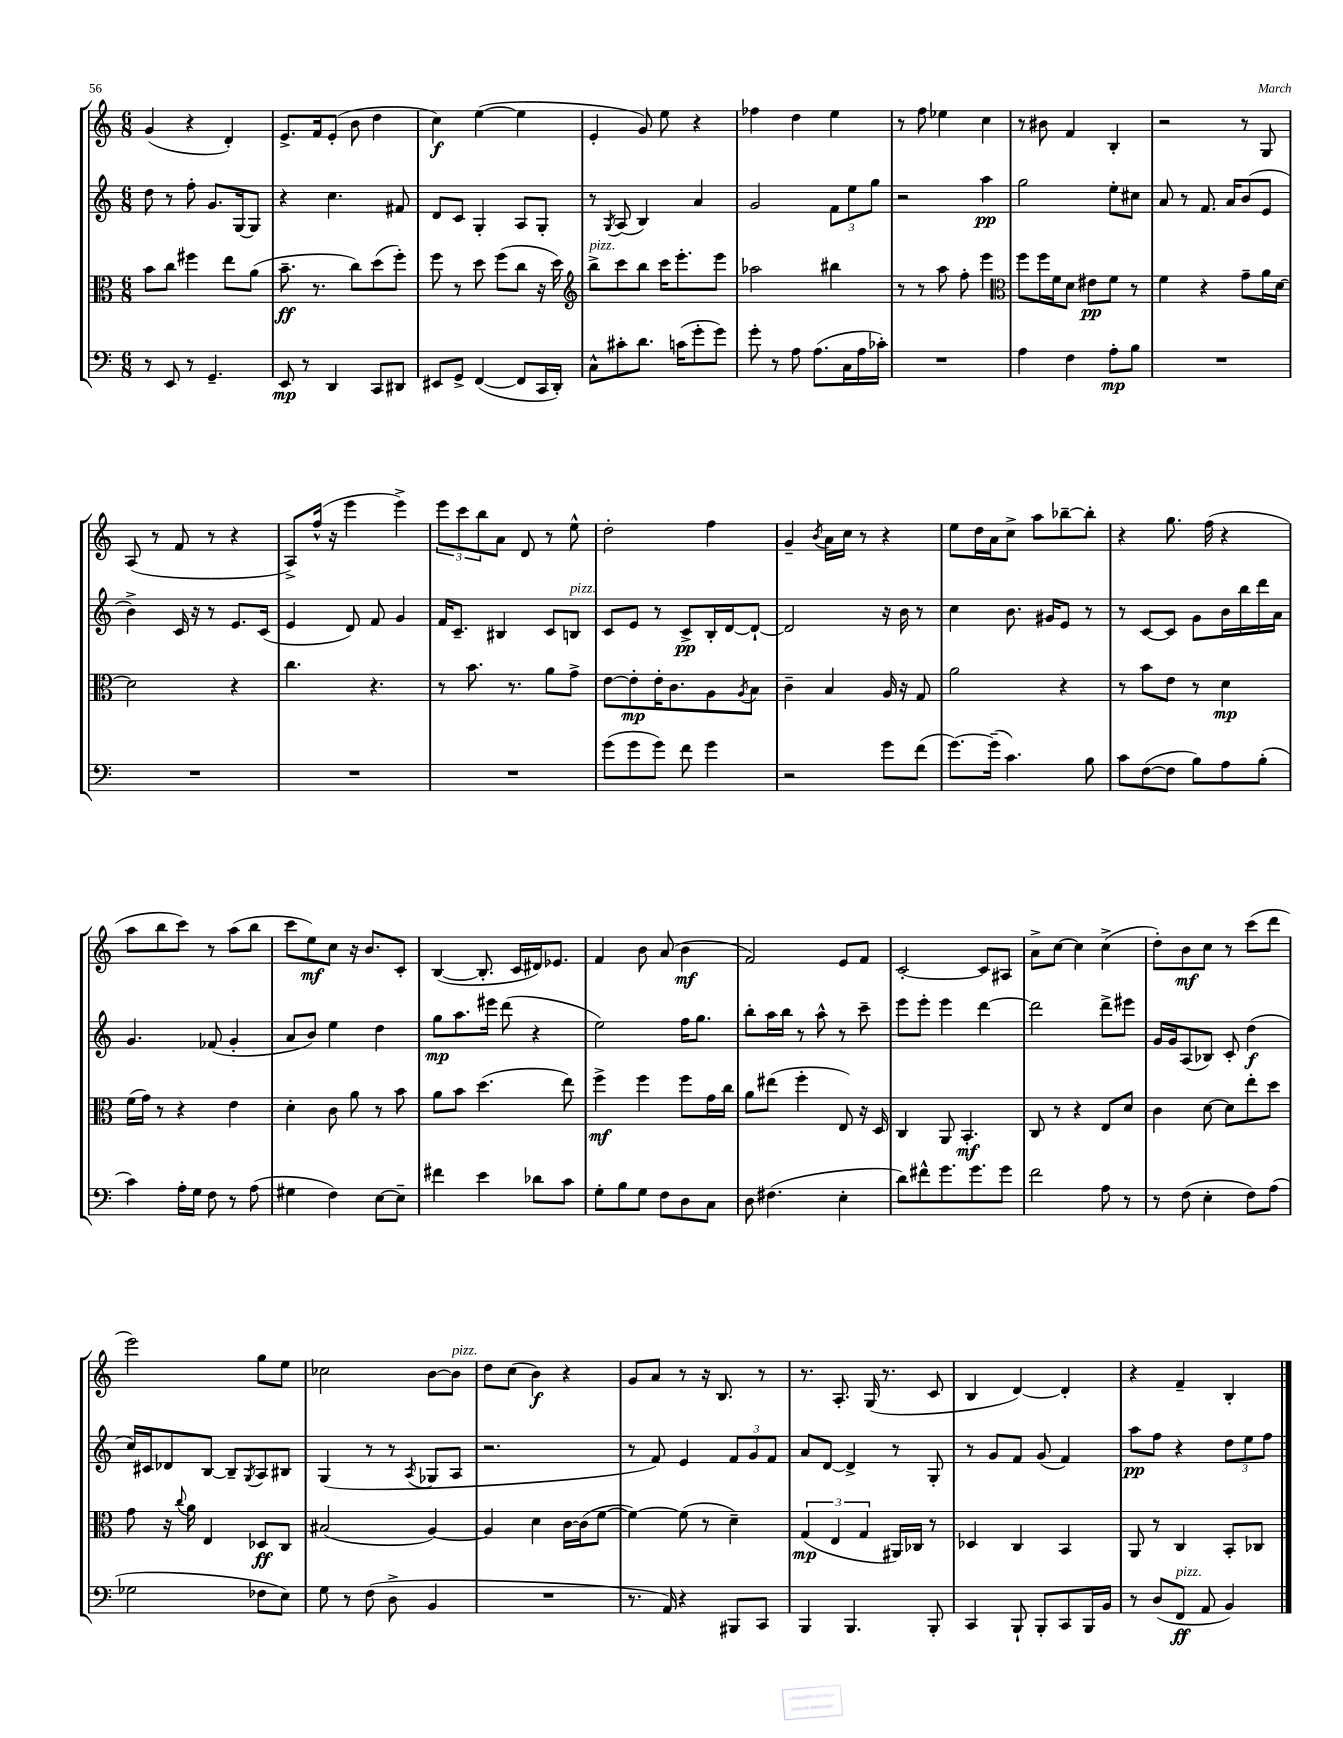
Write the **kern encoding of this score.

**kern	**kern	**kern	**kern
*staff4	*staff3	*staff2	*staff1
*clefF4	*clefC3	*clefG2	*clefG2
*k[]	*k[]	*k[]	*k[]
*M6/8	*M6/8	*M6/8	*M6/8
8r	8b\L	8dd\	(4g/
8EE/	8cc\J	8r	.
8r	4ff#\	8ff'\	4r
4.GG~/	.	8.g/L	.
.	8ee\L	.	4d'/)
.	.	[16G/k	.
.	(8a\J	8G/]J	.
=	=	=	=
8EE/	8.b~\	4r	8.e^/L
8r	.	.	.
.	8.r	.	16f/k
4DD/	.	4.cc\	(8e'/J
.	8cc\L)	.	8b\
8CC/L	(8dd\	.	4dd\
8DD#/J	8ff'\J)	8f#/	.
=	=	=	=
8EE#/L	8ff\	8d/L	4cc\)
8GG^/J	8r	8c/J	.
([4FF/	8dd\	4G'/	([4ee\
.	(8ff\L	.	.
8FF/]L	8cc\J	8A/L	4ee\]
16CC/L	16r	8G'/J	.
16DD'/JJ)	16dd\)	.	.
=	=	=	=
*	*clefG2	*	*
8C^^\L	8bb^\L	8r	4e'/
.	.	8qG/	.
8c#'\	8ccc\	(8A/	.
8.d\J	8bb\J	4B/)	8g/)
.	16ccc\LK	.	8ee\
(16c\LK	8.eee'\	.	.
8g'\	.	4a/	4r
8g\J)	8eee\J	.	.
=	=	=	=
8g'\	2aa-\	2g/	4ff-\
8r	.	.	.
8A\	.	.	4dd\
(8.A\L	.	.	.
.	4bb#\	12f\L	4ee\
16C\L	.	.	.
.	.	12ee\	.
16A\	.	.	.
.	.	12gg\J	.
16c-'\JJ)	.	.	.
=	=	=	=
2.r	8r	2r	8r
.	8r	.	8ff\
.	8aa\	.	4ee-\
.	8ff'\	.	.
.	4eee\	4aa\	4cc\
=	=	=	=
*	*clefC3	*	*
4A\	8ff\L	2gg\	8r
.	16ff\L	.	8b#\
.	16f\J	.	.
4F\	8d\J	.	4f/
.	8e#\L	.	.
8A'\L	8f\J	8ee'\L	4B'/
8B\J	8r	8cc#\J	.
=	=	=	=
2.r	4f\	8a/	2r
.	.	8r	.
.	4r	8.f/	.
.	.	16a/LK	.
.	8g~\L	(8b/	8r
.	16a\L	8e/J	8G/
.	[16d\JJ	.	.
=	=	=	=
2.r	2d\]	4b^\)	(8A/
.	.	.	8r
.	.	16c/	8f/
.	.	16r	.
.	.	8r	8r
.	4r	8.e/L	4r
.	.	(16c/Jk	.
=	=	=	=
2.r	4.cc\	4e/	8A^/L)
.	.	.	(16ff^^/Jk
.	.	.	16r
.	.	8d/)	4eee\
.	4.r	8f/	.
.	.	4g/	4eee^\)
=	=	=	=
2.r	8r	16f/LK	12eee\L
.	.	8.c~/J	.
.	.	.	12ccc\
.	8.b\	.	.
.	.	.	12bb\
.	.	4B#/	8a\J
.	8.r	.	.
.	.	.	8d/
.	8a\L	8c/L	8r
.	8g^\J	8B/J	8ee^^\
=	=	=	=
(8g\L	[8e\L	8c/L	2dd'\
8g\	8e'\]	8e/J	.
8g\J)	16e'\K	8r	.
.	8.c\	.	.
8f\	.	8c^/L	.
4g\	8A\	16B'/L	4ff\
.	.	[16d/J	.
.	8qA/	.	.
.	8B\J	8d`/_J	.
=	=	=	=
2r	4c~\	2d/]	4g~/
.	.	.	8qb/
.	4B/	.	16a\LL
.	.	.	16cc\JJ
.	.	.	8r
8g\L	16A/	16r	4r
.	16r	16b\	.
(8f\J	8G/	8r	.
=	=	=	=
[8.g\L)	2a\	4cc\	8ee\L
.	.	.	16dd\L
(16g~\]Jk	.	.	16a\J
4.c\)	.	8.b\	8cc^\J
.	.	.	8aa\L
.	.	16g#/LK	.
.	4r	8e/J	[8bb-~\
8B\	.	8r	8bb-'\]J
=	=	=	=
8c\L	8r	8r	4r
([8F\	8b\L	[8c/L	.
8F\]J	8e\J	8c/]J	8.gg\
8B\L)	8r	8g\L	.
.	.	.	(16ff\
8A\	4d\	16b\L	4r
.	.	16bb\	.
(8B'\J	.	16ddd\	.
.	.	16a\JJ	.
=	=	=	=
4c\)	(16f\LL	4.g/	8aa\L
.	16g\JJ)	.	.
.	8r	.	8bb\
16A'\LL	4r	.	8ccc\J)
16G\JJ	.	.	.
8F\	.	(8f-/	8r
8r	4e\	4g'/	(8aa\L
(8A\	.	.	8bb\J
=	=	=	=
4G#\	4d'\	8a/L	8ccc\L
.	.	8b/J)	8ee\)
4F\)	8c\	4ee\	8cc\J
.	8a\	.	16r
.	.	.	8.b/L
[8E\L	8r	4dd\	.
8E~\]J	8b\	.	8c'/J
=	=	=	=
4f#\	8a\L	8gg\L	([4B/
.	8b\J	8.aa\	.
4e\	(4.dd\	.	8.B'/]
.	.	16eee#\Jk	.
.	.	(8ddd\	.
.	.	.	16c/LL
8d-\L	.	4r	16d#/J)
.	.	.	8.e-/J
8c\J	8ee\)	.	.
=	=	=	=
8G'\L	4ff^\	2ee\)	4f/
8B\	.	.	.
8G\J	4ff\	.	8b\
8F\L	.	.	(8a/
8D\	8ff\L	16ff\LK	4b\
.	.	8.gg\J	.
8C\J	16g\L	.	.
.	16cc\JJ	.	.
=	=	=	=
8D\	8a\L	8bb'\L	2f/)
(4.F#\	(8ee#\J	16aa\L	.
.	.	16bb\JJ	.
.	4ff'\	8r	.
.	.	8aa^^\	.
4E'\	8E/)	8r	8e/L
.	16r	8ccc~\	8f/J
.	16D/	.	.
=	=	=	=
8d\L)	4C/	8eee\L	[2c'/
8f#^^\	.	8eee'\J	.
8.g\	8AA/	4eee\	.
.	4.BB'/	.	.
8.g\	.	.	.
.	.	[4ddd\	8c/]L
8g\J	.	.	8A#/J
=	=	=	=
2f\	8C/	2ddd\]	8a^\L
.	8r	.	[8cc\J
.	4r	.	4cc\]
8A\	8E/L	8ddd^\L	(4cc^\
8r	8d/J	8eee#\J	.
=	=	=	=
8r	4c\	16g/LL	8dd'\L)
.	.	16g/J	.
(8F\	.	(8A/	8b\
4E'\	[8d\	8B-/J)	8cc\J
.	8d\]L	8c'/	8r
8F\L)	8ee'\	(4dd\	(8ccc\L
(8A\J	8dd\J	.	8ddd\J
=	=	=	=
2G-\	8g\	16cc/LL)	2eee\)
.	.	16c#/J	.
.	16r	8d-/	.
.	8qqcc/	.	.
.	16a\	.	.
.	4E/	[8B/J	.
.	.	8B~/]L	.
.	.	8qG/	.
8F-\L	8D-/L	8A/	8gg\L
8E\J)	8C/J	8B#/J	8ee\J
=	=	=	=
8G\	(2B#/	(4G/	2cc-\
8r	.	.	.
(8F\	.	8r	.
8D^\	.	8r	.
.	.	8qA/	.
4BB/	[4A/)	8G-/L	[8b\L
.	.	8A/J	8b\]J
=	=	=	=
2.r	4A/]	2.r	8dd\L
.	.	.	(8cc\J
.	4d\	.	4b\)
.	[16c\LL	.	4r
.	(16c\]J	.	.
.	[8f\J	.	.
=	=	=	=
8.r	4f\_)	8r	8g/L
.	.	8f/)	8a/J
16AA/)	.	.	.
4r	(8f\]	4e/	8r
.	8r	.	16r
.	.	.	8.B/
8BBB#/L	4d~\)	12f/L	.
.	.	12g/	.
8CC/J	.	.	8r
.	.	12f/J	.
=	=	=	=
4BBB/	(6G/	8a/L	8.r
.	.	[8d/J	.
.	6E/	.	.
.	.	.	8.A'/
4.BBB/	.	4d^/]	.
.	6G/	.	.
.	.	.	(16G/
.	.	.	8.r
.	16AA#/LL)	8r	.
.	16C-/JJ	.	.
8BBB'/	8r	8G'/	8c/
=	=	=	=
4CC/	4D-/	8r	4B/
.	.	8g/L	.
8BBB`/	4C/	8f/J	[4d/)
8BBB'/L	.	(8g/	.
8CC/	4BB/	4f/)	4d'/]
16BBB/L	.	.	.
16BB/JJ	.	.	.
=	=	=	=
8r	8AA/	8aa\L	4r
(8D/L	8r	8ff\J	.
8FF/J	4C/	4r	4f~/
8AA/	.	.	.
4BB/)	8BB'/L	12dd\L	4B'/
.	.	12ee\	.
.	8C-/J	.	.
.	.	12ff\J	.
==	==	==	==
*-	*-	*-	*-
